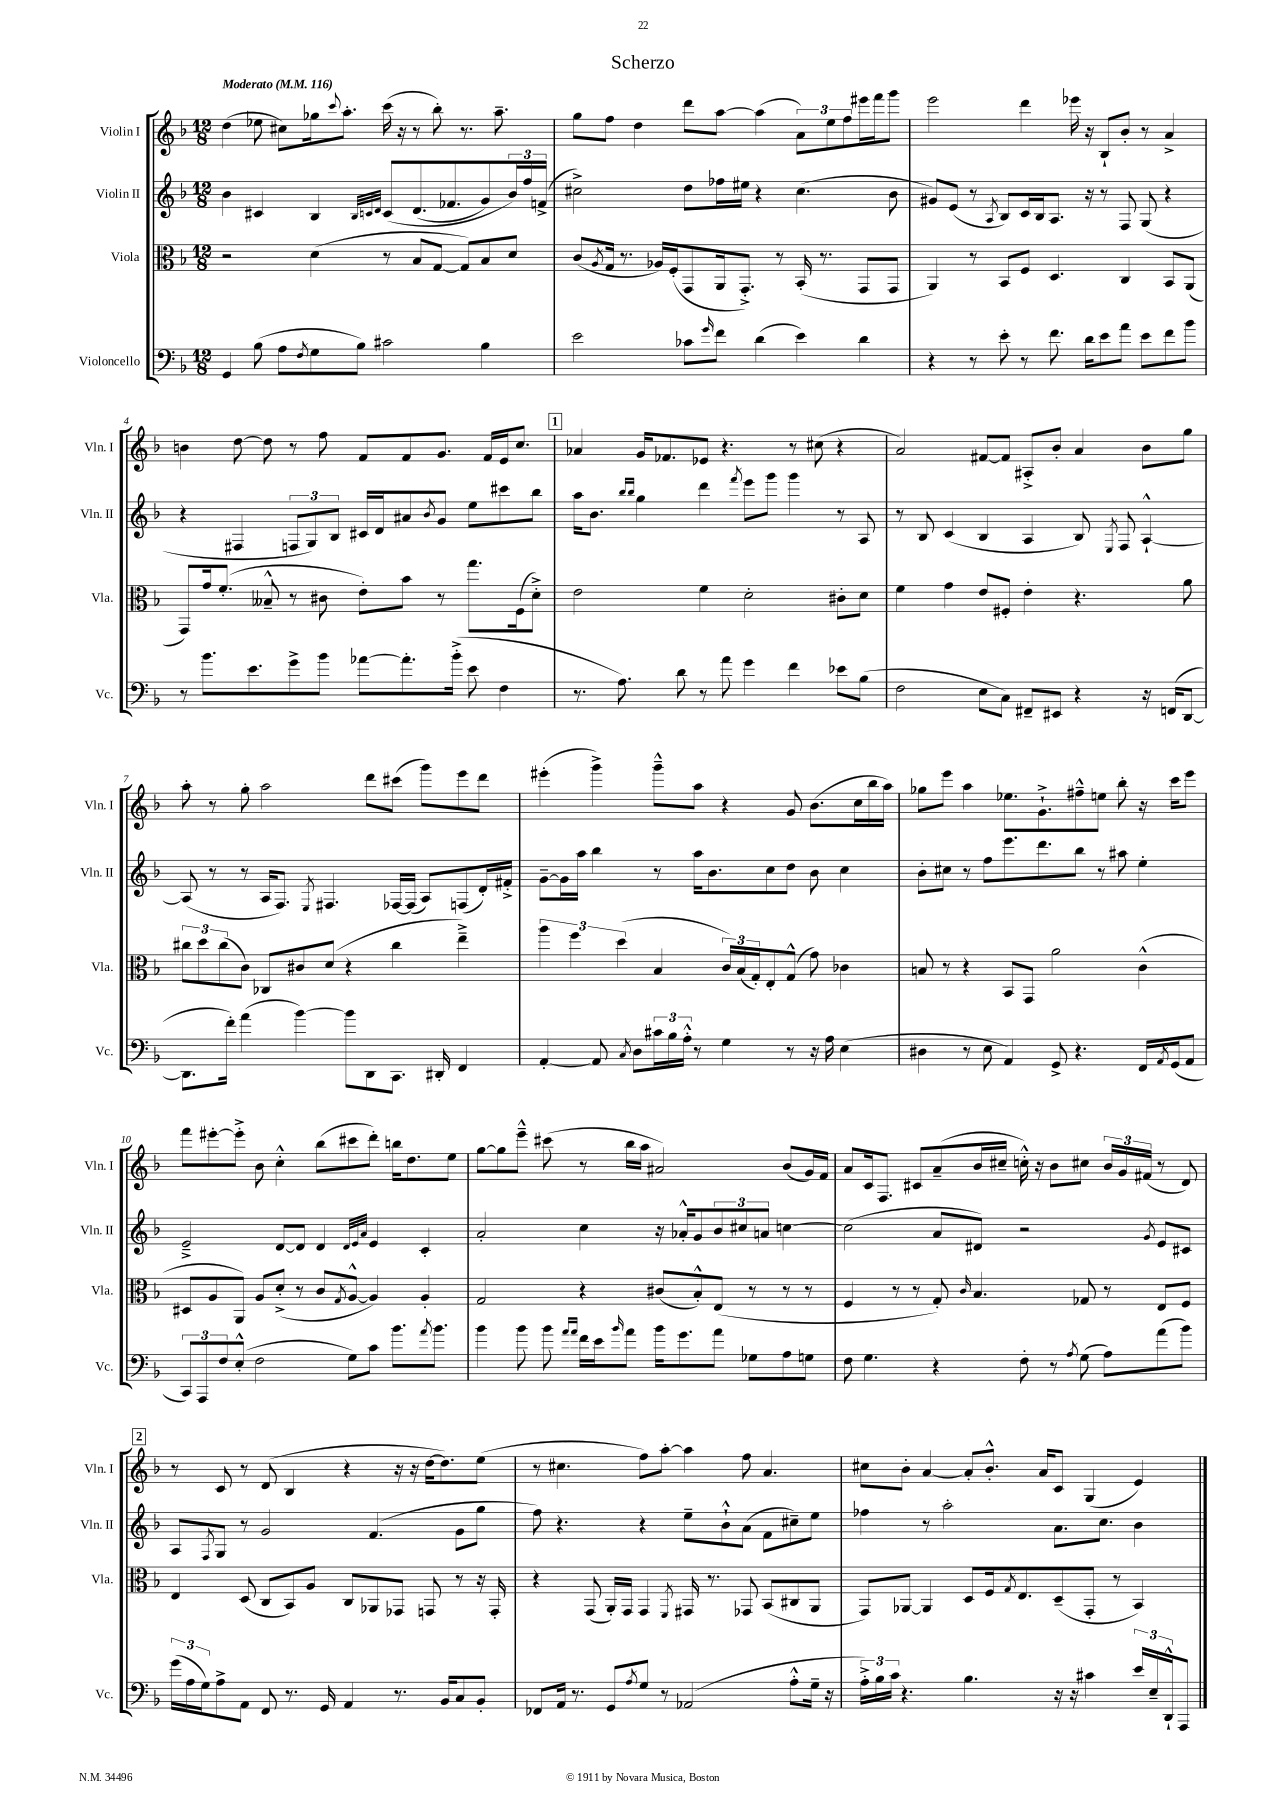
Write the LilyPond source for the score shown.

\header { title = "Scherzo" }
<<
\new StaffGroup <<
\new Staff = "s0" \with { instrumentName = "Violin I" shortInstrumentName = "Vln. I" } {
    \clef treble \key f \major \numericTimeSignature \time 12/8 \tempo "Moderato" 4 = 116
    d''4( ees''8 cis''8) ges''16 \appoggiatura { c'''8 } a''8.-. c'''16( r16 r8 bes''8-.) r8. a''8.-- |
    g''8 f''8 d''4 d'''8 a''8~ a''4( \tuplet 3/2 { a'8) e''8 f''8 } eis'''16 f'''16 g'''8 |
    e'''2 d'''4 ees'''16 r16 bes8-! bes'8-. r8 a'4-> |
    b'4 d''8~ d''8 r8 f''8 f'8 f'8 g'8. f'16 e'16 c''8. |
    \mark \markup { \box "1" } aes'4 g'16 fes'8. ees'8 r4. r8 cis''8( r4 |
    a'2) fis'8~ fis'8 ais8-.-> bes'8-. a'4 bes'8 g''8 |
    a''8-. r8 g''8-. a''2 d'''8 cis'''8( g'''8) e'''8 d'''8 |
    eis'''4-.( g'''4->) g'''8---^ a''8 r4 g'8 bes'8.( c''16 bes''16 a''16) |
    ges''8 e'''8 a''4 ees''8. g'8.-!-> fis''8---^ e''8 bes''8-. r16 c'''16 e'''8 |
    f'''8 eis'''8~-. eis'''8-.-> bes'8 c''4-.-^ bes''8( cis'''8 d'''8-.) b''16 d''8. e''8 |
    g''8~ g''8 e'''8---^ cis'''8( r8 bes''16 a''16 ais'2) bes'8( g'16) f'16 |
    a'8 c'16 f8. cis'8 a'8--( bes'16 cis''16-- c''16-.-^) r16 bes'8 cis''8 \tuplet 3/2 { bes'16 g'16 fis'16( } r8 d'8) |
    \mark \markup { \box "2" } r8 c'8 r8 d'8( bes4 r4 r16 r16 d''16~ d''8.) e''8( |
    r8 cis''4. f''8) a''8~-. a''4 f''8 a'4. |
    cis''8 bes'8-. a'4~ a'8-. bes'8.-.-^ a'16 c'8 g4( e'4) \bar "|." |
}
\new Staff = "s1" \with { instrumentName = "Violin II" shortInstrumentName = "Vln. II" } {
    \clef treble \key f \major \numericTimeSignature \time 12/8
    bes'4 cis'4 bes4 \grace { bes32 c'32 d'32 } c'8\( d'8.( fes'8. g'8) \tuplet 3/2 { bes'16\) f''16 f'16->( } |
    cis''2->) d''8 fes''16 eis''16 r4 cis''4.( bes'8 |
    gis'8) e'8( r8 \acciaccatura { a8 } bes8) c'16 bes16 a8. r16 r8 f8 g8( r4 |
    r4 fis4 \tuplet 3/2 { f8 g8) bes8 } cis'16 d'16 ais'8 \acciaccatura { bes'8 } g'8 e''8 cis'''8 bes''8 |
    \mark \markup { \box "1" } a''16 bes'8. \grace { bes''16 bes''16 } g''4 d'''4 \acciaccatura { f'''8 } e'''8 g'''8 g'''4 r8 a8 |
    r8 bes8 c'4( bes4 a4 bes8) \acciaccatura { e8 } f8 a4~-!-^ |
    a8( r8 r8 a16 f8.) \acciaccatura { e8 } fis4. fes16~ fes16( a8) f8( d'16-.) fis'16-.-> |
    g'8~-- g'16 a''16 bes''4 r8 a''16 bes'8. c''8 d''8 bes'8 c''4 |
    bes'8-. cis''8 r8 f''8 e'''8. d'''8. bes''8 r8 ais''8 e''4-. |
    e'2---> d'8~ d'8 d'4 \grace { d'32 e'32 a'32 } e'4 c'4-. |
    a'2-. c''4 r16 aes'16-.-^ g'8 \tuplet 3/2 { bes'8 cis''8 a'8 } c''4~ |
    c''2( a'8 dis'8) r2 \acciaccatura { g'8 } e'8 cis'8 |
    \mark \markup { \box "2" } a8 \acciaccatura { f8 } g8 r8 g'2 f'4.( g'8 g''8 |
    f''8) r4. r4 e''8-- bes'8-!-^ a'8( f'8 cis''8--) e''8 |
    fes''4 r8 a''2-. a'8. c''8. bes'4 \bar "|." |
}
\new Staff = "s2" \with { instrumentName = "Viola" shortInstrumentName = "Vla." } {
    \clef alto \key f \major \numericTimeSignature \time 12/8
    r2 d'4( r8 bes8 g8~ g8) bes8 d'8 |
    c'8( \acciaccatura { a8 } g16 r8. aes16) f16-.( g,8 a,16 g,8.-.->) r8 bes,16-.( r8. g,8 g,8 |
    a,4) r8 bes,8 f8 d4. c4 bes,8 a,8( |
    g,8) g'16 f'8.-.( beses8---^ r8 cis'8 e'8-.) bes'8 r8 g''8. f16( d'8-.->) |
    \mark \markup { \box "1" } e'2 f'4 d'2-. cis'8-. d'8 |
    f'4 g'4 e'8 fis8-. e'4-. r4. a'8 |
    \tuplet 3/2 { cis''8 d''8 cis''8( } c'8) ces8 cis'8 d'8( r4 cis''4 e''4--->) |
    \tuplet 3/2 { a''4 f''4 d''4( } bes4 \tuplet 3/2 { c'16) bes16( g16-.) } e8-. g8-^( g'8) ces'4 |
    b8 r8 r4 bes,8 g,8 a'2 c'4-^( |
    dis8 a8 a,8) a8 d'8-.->( r8 c'8 \acciaccatura { g8 } a8~-^ a4) a4-. |
    g2 r4 cis'8( bes8-.-^) e8( r8 r8 r8 |
    f4 r8 r8 g8-.) \grace { c'16 } bes4. ges8 r8 e8 f8 |
    \mark \markup { \box "2" } e4 d8( c8 bes,8) a8 c8 aes,8 ges,8 g,8 r8 r16 g,16-. |
    r4 g,8( a,16-.) g,16 g,4 \acciaccatura { f,8 } gis,16 r8. ges,8 bes,8( cis8 a,8 |
    g,8) aes,8~ aes,4 d8 f16 \acciaccatura { g8 } e8. d8--( g,8-. r8 bes,4) \bar "|." |
}
\new Staff = "s3" \with { instrumentName = "Violoncello" shortInstrumentName = "Vc." } {
    \clef bass \key f \major \numericTimeSignature \time 12/8
    g,4 bes8( a8 \acciaccatura { f8 } g8 bes8) cis'2 bes4 |
    e'2 ces'8 \grace { g'16 } f'8 d'4( e'4) d'4 |
    r4 r8 e'8-. r8 f'8. d'16 e'8 a'8 e'8 f'8 bes'8 |
    r8 bes'8. e'8. g'8-> bes'8 aes'8~ aes'8.-. bes'16-.->( e'8 f4 |
    \mark \markup { \box "1" } r8. a8.) d'8 r8 a'8 g'4 f'4 ees'8 bes8( |
    f2 e8 c8) fis,8-- eis,8 r4 r16 f,16( d,8~ |
    d,8. f'16-.) a'4( bes'4~) bes'8 d,8 c,8. dis,16-. f,4 |
    a,4~-. a,8 \acciaccatura { c8 } d8 \tuplet 3/2 { cis'16 bes16 a16-.-^ } r8 g4 r8 r16 a16 e4( |
    dis4 r8 e8 a,4) g,8-> r4. f,16 \acciaccatura { a,8 } g,16( a,8 |
    \tuplet 3/2 { c,8) a,,8 f8 } e8-.-^( f2 g8) c'8 bes'8. \acciaccatura { a'8 } bes'8. |
    bes'4 bes'8 bes'8 \grace { a'16 a'16 } f'16 e'16 \grace { bes'16 } a'8 bes'16 g'8. a'8 ges8 a8 g8 |
    f8 g4. r4 f8-. r8 \acciaccatura { a8 } g8( a8) a'8( bes'8) |
    \mark \markup { \box "2" } \tuplet 3/2 { g'16( a16 g16) } a8-> a,8 f,8 r8. g,16 a,4 r8. bes,16 c8 bes,8-. |
    fes,8 a,16 r8. g,8 \acciaccatura { a8 } g8 r8 aes,2( a8-.-^ g16-- r16 |
    \tuplet 3/2 { a16-.->) bes16 c'16 } r4. bes4. r16 r16 cis'4 \tuplet 3/2 { e'16 e16-- d,16-!-^ } a,,8 \bar "|." |
}
>>
>>
